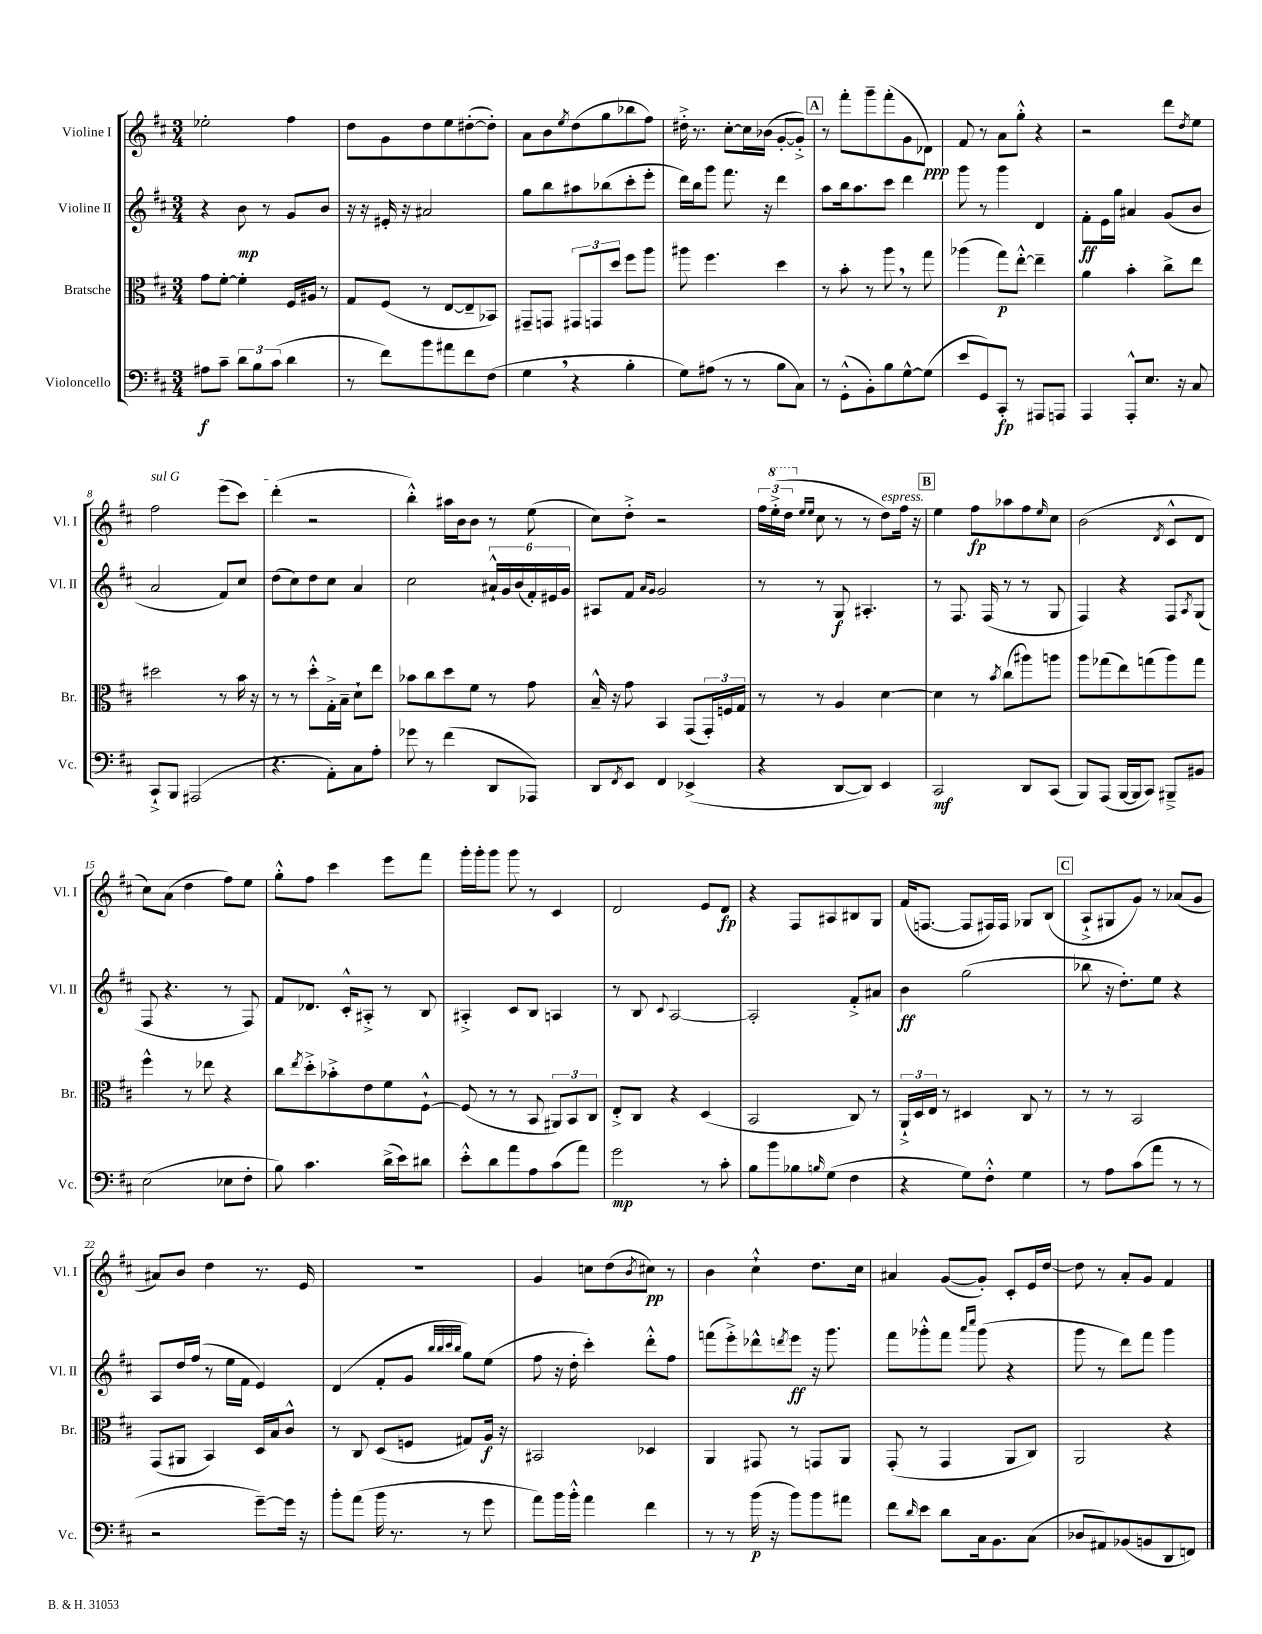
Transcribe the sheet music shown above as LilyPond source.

<<
\new StaffGroup <<
\new Staff = "s0" \with { instrumentName = "Violine I" shortInstrumentName = "Vl. I" } {
    \clef treble \key d \major \numericTimeSignature \time 3/4
    ees''2-. fis''4 |
    d''8 g'8 d''8 e''8 dis''8~-.( dis''8-.) |
    a'8 b'8 \acciaccatura { e''8 } d''8( g''8 bes''8 fis''8) |
    dis''16-.-> r8. cis''8~-. cis''16 bes'16( g'8~-. g'8-.->) |
    \mark \markup { \box "A" } r8 fis'''8-. g'''8-- fis'''8-.( g'8 des'8\ppp) |
    fis'8 r8 a'8 g''8-.-^ r4 |
    r2 d'''8 \acciaccatura { d''8 } e''8 |
    \once \override TextSpanner.bound-details.left.text = \markup { \italic "sul G" } fis''2\startTextSpan e'''8( cis'''8) |
    d'''4-.\stopTextSpan( r2 |
    b''4-.-^) ais''16 b'16 b'8 r8 e''8( |
    cis''8) d''8-.-> r2 |
    \tuplet 3/2 { fis''16 \ottava #1 e'''16-.->( d'''16 \ottava #0 } \grace { e''16 e''16 } cis''8 r8 r8 d''8^\markup { \italic "espress." }) fis''16 r16 |
    \mark \markup { \box "B" } e''4 fis''8\fp aes''8 fis''8 \grace { e''16 } cis''8 |
    b'2( \acciaccatura { d'8 } cis'8-^ d'8 |
    cis''8) a'8( d''4 fis''8) e''8 |
    g''8-.-^ fis''8 cis'''4 e'''8 fis'''8 |
    g'''16-. g'''16-. g'''8 g'''8 r8 cis'4 |
    d'2 e'8 d'8\fp |
    r4 fis8 ais8 bis8 g8 |
    fis'16( f8.~ f8 fis16) fis16 ges8 b8( |
    \mark \markup { \box "C" } a8-!-> gis8 g'8) r8 aes'8( g'8 |
    ais'8) b'8 d''4 r8. e'16 |
    R2. |
    g'4 c''8 d''8( \acciaccatura { b'8 } cis''8\pp) r8 |
    b'4 cis''4-!-^ d''8. cis''16 |
    ais'4 g'8~( g'8-.) cis'8-. e'16 d''16~ |
    d''8 r8 a'8-. g'8 fis'4 \bar "|." |
}
\new Staff = "s1" \with { instrumentName = "Violine II" shortInstrumentName = "Vl. II" } {
    \clef treble \key d \major \numericTimeSignature \time 3/4
    r4 b'8\mp r8 g'8 b'8 |
    r16 r16 eis'16-. r16 ais'2 |
    g''8 b''8 ais''8 bes''8( cis'''8-. e'''8-. |
    d'''16) b''16 g'''8 fis'''8. r16 d'''4 |
    \mark \markup { \box "A" } a''8 b''16 a''8. cis'''8 d'''4 |
    g'''8 r8 g'''4 d'4 |
    fis'8-.\ff e'16 g''16 ais'4 g'8( b'8 |
    a'2 fis'8) cis''8 |
    d''8( cis''8) d''8 cis''8 a'4 |
    cis''2 \tuplet 6/4 { ais'16-!-^ g'16 b'16( fis'16-.) eis'16 g'16 } |
    ais8 fis'8 \grace { a'16 g'16 } g'2 |
    r8 r8 g8\f ais4.-. |
    \mark \markup { \box "B" } r8 fis8. fis16( r8 r8 g8 |
    fis4) r4 fis8 \acciaccatura { a8 } g8( |
    fis8 r4. r8 fis8) |
    fis'8 des'8. cis'16-.-^ ais8-.-> r8 b8 |
    ais4-.-> cis'8 b8 a4 |
    r8 b8 \appoggiatura { cis'8 } a2~ |
    a2-. fis'8-.-> ais'8 |
    b'4\ff g''2( |
    \mark \markup { \box "C" } bes''8 r16 d''8.-.) e''8 r4 |
    a8 d''16 fis''16( r8 e''16 fis'16 e'4) |
    d'4( fis'8-. g'8 \grace { b''32 b''32 cis'''32 b''32 } g''8) e''8( |
    fis''8 r16 d''16-. cis'''4-.) d'''8-.-^ fis''8 |
    f'''8( e'''8-.->) des'''8-^ \acciaccatura { d'''8 } e'''8\ff r16 g'''8. |
    fis'''8 ges'''8-.-^ fis'''8 \grace { a'''16 cis''''16 } ges'''8( r4 |
    g'''8 r8 d'''8) fis'''8 g'''4 \bar "|." |
}
\new Staff = "s2" \with { instrumentName = "Bratsche" shortInstrumentName = "Br." } {
    \clef alto \key d \major \numericTimeSignature \time 3/4
    g'8 fis'8~-. fis'4-. fis16 ais16 r8 |
    g8 fis8( r8 e8~ e8-- bes,8) |
    gis,8-- g,8 \tuplet 3/2 { gis,8 g,8 d''8 } fis''8 a''8 |
    ais''8 fis''4. d''4 |
    \mark \markup { \box "A" } r8 b'8-. r8 a''8 \breathe r8 g''8 |
    aes''4( g''8\p) e''8~-.-^ e''4-- |
    a'4 b'4-. cis''8-> e''8 |
    dis''2 r8 b'16 r16 |
    r8 r8 d''8-.-^ g16-.-> b16-- d'8-! e''8 |
    bes'8 cis''8 d''8 fis'8 r8 g'8 |
    b16---^ r16 g'8 b,4 g,8( \tuplet 3/2 { g,16-.) f16 g16 } |
    r8 r8 a4 d'4~ |
    \mark \markup { \box "B" } d'4 r8 \acciaccatura { b'8 } cis''8( ais''8) a''8 |
    a''8 ges''8( e''8) g''8( a''8) g''8 |
    fis''4-^ r8 ees''8 r4 |
    cis''8 \acciaccatura { e''8 } d''8-.-> bes'8-.-> e'8 fis'8 fis8~-!-^ |
    fis8( r8 r8 b,8 \tuplet 3/2 { ais,8) b,8 cis8 } |
    e8-.-> cis8 r4 d4( |
    b,2 cis8) r8 |
    \tuplet 3/2 { a,16-!-> d16 e16 } r8 dis4 cis8 r8 |
    \mark \markup { \box "C" } r8 r8 b,2 |
    g,8( ais,8 b,4) d16 b16 cis'8-^ |
    r8 cis8 d8( f8 gis8) a16\f r16 |
    bis,2 des4 |
    a,4 gis,8 r8 g,8 a,8 |
    g,8-.( r8 g,4 a,8 cis8) |
    a,2 r4 \bar "|." |
}
\new Staff = "s3" \with { instrumentName = "Violoncello" shortInstrumentName = "Vc." } {
    \clef bass \key d \major \numericTimeSignature \time 3/4
    ais8\f cis'8-- \tuplet 3/2 { d'8 b8 cis'8( } d'4 |
    r8 fis'8) b'8 ais'8 fis'8 fis8( |
    g4 \breathe r4 b4-. |
    g8) ais8( r8 r8 b8 cis8) |
    \mark \markup { \box "A" } r8 g,8-.-^( b,8-.) b8 g8~-^ g8( |
    e'8 g,8) cis,8-.\fp r8 ais,,8 a,,8 |
    a,,4 a,,8-.-^ e8. r16 cis8 |
    cis,8-!-> b,,8 ais,,2( |
    r4. a,8-.) cis8 a8-. |
    ges'8 r8 fis'4( d,8 aes,,8) |
    d,8 \acciaccatura { fis,8 } e,8 fis,4 ees,4->( |
    r4 d,8~ d,8) e,4 |
    \mark \markup { \box "B" } cis,2\mf d,8 cis,8( |
    b,,8) a,,8( b,,16~ b,,16 cis,8) bis,,8---> bis,8 |
    e2( ees8 fis8-. |
    b8) cis'4. d'16->( e'16) dis'8 |
    e'8-.-^ d'8 a'8 a8 cis'8( a'8) |
    g'2\mp r8 cis'8-. |
    b8 b'8 bes8 \grace { b16 } g8( fis4 |
    r4 g8) fis8-.-^ g4 |
    \mark \markup { \box "C" } r8 a8 cis'8( a'8 r8 r8 |
    r2 g'8~--) g'16 r16 |
    b'8-. a'8( b'16 r8. r8 g'8 |
    a'8) b'16 b'16-.-^ a'4 fis'4 |
    r8 r8 b'16\p( r16 b'8) b'8 ais'8 |
    fis'8 \grace { d'16 } e'8 d'8 cis16 b,8. cis8( |
    des8 ais,8) bes,8( b,8 d,8 f,8) \bar "|." |
}
>>
>>
